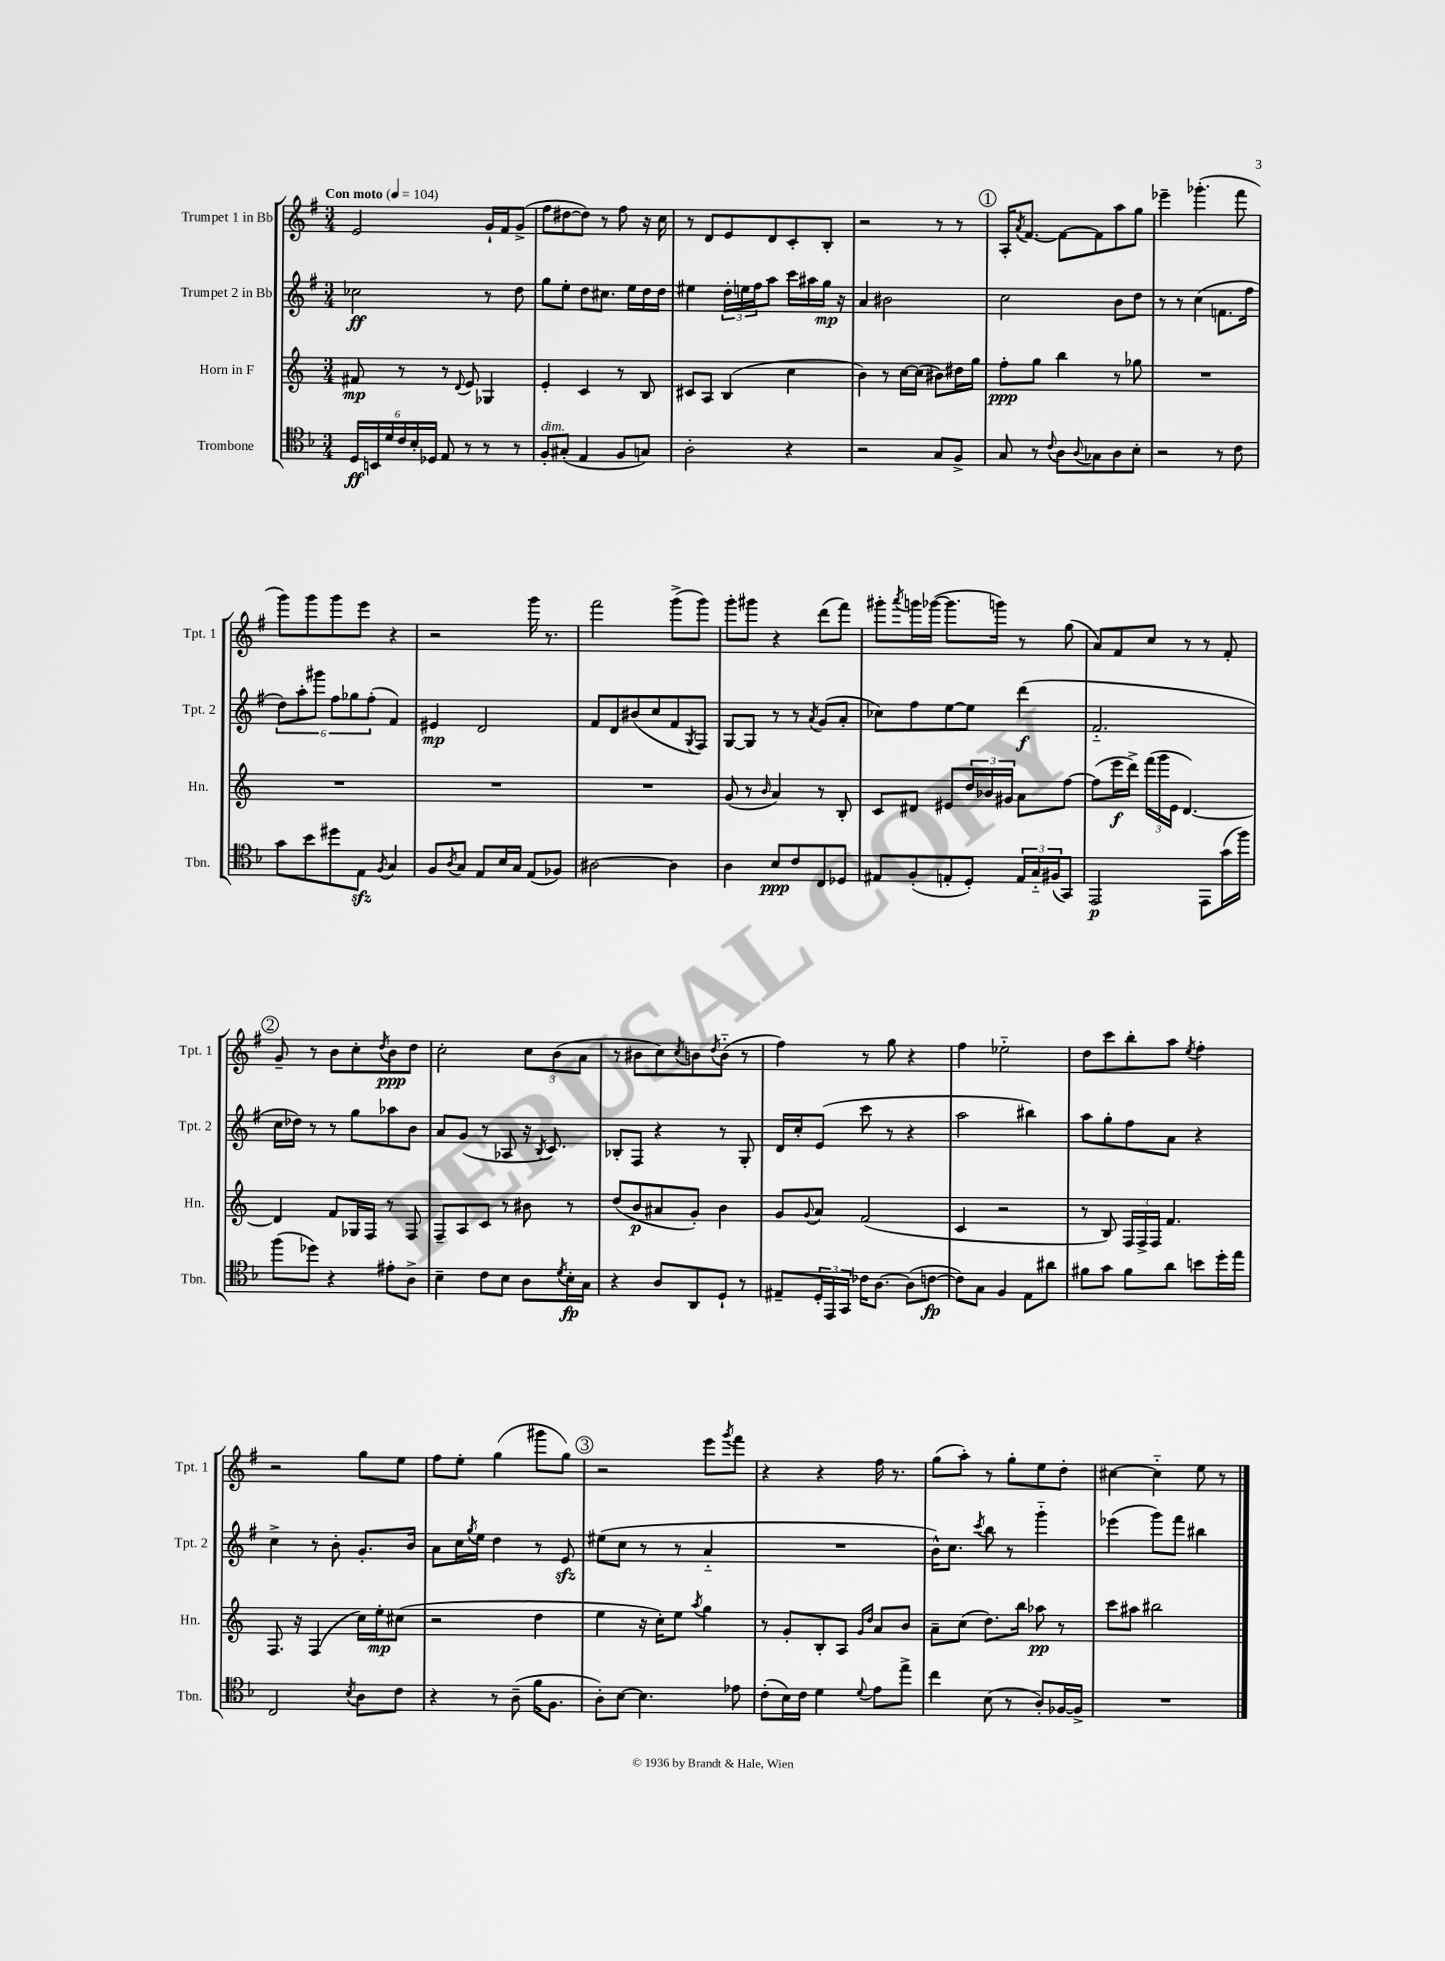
<<
\new StaffGroup <<
\new Staff = "s0" \with { instrumentName = "Trumpet 1 in Bb" shortInstrumentName = "Tpt. 1" } {
    \clef treble \key g \major \numericTimeSignature \time 3/4 \tempo "Con moto" 4 = 104
    e'2 g'16-! fis'16 g'8->( |
    fis''8 dis''8~ dis''8) r8 fis''8 r16 c''16 |
    r8 d'8 e'8 d'8 c'8-. b8-. |
    r2 r8 r8 |
    \mark \markup { \circle "1" } a16-. \acciaccatura { a'8 } fis'8.~ fis'8~ fis'8 a''8 g''8 |
    ees'''4-- ges'''4.-.( fis'''8 |
    g'''8) g'''8 g'''8 e'''8 r4 |
    r2 g'''16 r8. |
    fis'''2 g'''8->( g'''8) |
    g'''8-. gis'''8 r4 d'''8( fis'''8) |
    gis'''8-. \acciaccatura { a'''8 } g'''16 ges'''16~( ges'''8. g'''16) r8 g''8( |
    a'8) fis'8 c''8 r8 r8 fis'8-. |
    \mark \markup { \circle "2" } g'8-- r8 b'8 c''8-. \acciaccatura { d''8 } b'8\ppp d''8 |
    c''2-. \tuplet 3/2 { c''8 b'8( a'8 } |
    r8 bis'8 c''8) \acciaccatura { c''8 } b'8 \acciaccatura { d''8 } b'8-_( r8 |
    fis''4) r8 g''8 r4 |
    fis''4 ees''2-_ |
    d''8 c'''8 b''8-. a''8 \acciaccatura { e''8 } fis''4-. |
    r2 g''8 e''8 |
    fis''8 e''8-. g''4( gis'''8 g''8) |
    \mark \markup { \circle "3" } r2 e'''8 \acciaccatura { g'''8 } fis'''8 |
    r4 r4 fis''16 r8. |
    g''8( a''8-.) r8 g''8-. e''8 d''8-. |
    cis''4~ cis''4-_ e''8 r8 \bar "|." |
}
\new Staff = "s1" \with { instrumentName = "Trumpet 2 in Bb" shortInstrumentName = "Tpt. 2" } {
    \clef treble \key g \major \numericTimeSignature \time 3/4
    ces''2\ff r8 d''8 |
    g''8 e''8-. d''8 cis''8. e''16 d''16 d''16 |
    eis''4 \tuplet 3/2 { d''16-. e''16 fis''16 } a''8 c'''16 ais''16 g''16\mp r16 |
    a'4 bis'2 |
    \mark \markup { \circle "1" } c''2 b'8 d''8 |
    r8 r8 c''4( f'8. fis''16 |
    \tuplet 6/4 { d''8) a''8-. gis'''8 fis''8 ges''8 fis''8-.( } fis'4) |
    eis'4\mp d'2 |
    fis'8 d'8 bis'8( c''8 fis'8 \acciaccatura { g8 } fis8) |
    g8~ g8 r8 r8 \acciaccatura { a'8 } g'8( a'8-. |
    ces''8) fis''8 e''8~ e''8 d'''4\f( |
    fis'2.-_ |
    \mark \markup { \circle "2" } c''16 des''16) r8 r8 g''8 aes''8 b'8 |
    a'8 g'8( r8 aes8 r16 \acciaccatura { b8 } c'8.) |
    bes8-. fis8 r4 r8 g8-. |
    d'16 c''16-. e'8( c'''8 r8 r4 |
    a''2 bis''4) |
    a''8 g''8-. fis''8 a'8 r4 |
    c''4-> r8 b'8-. g'8.-. b'16 |
    a'8 c''16 \acciaccatura { g''8 } e''16 d''4 r8 e'8\sfz |
    \mark \markup { \circle "3" } eis''8( c''8 r8 r8 a'4-_ |
    R2. |
    b'16-^) c''8. \acciaccatura { c'''8 } b''8 r8 g'''4-_ |
    ees'''4( g'''8) fis'''8 bis''4 \bar "|." |
}
\new Staff = "s2" \with { instrumentName = "Horn in F" shortInstrumentName = "Hn." } {
    \clef treble \key c \major \numericTimeSignature \time 3/4
    fis'8\mp r8 r8 \appoggiatura { d'8 } e'8 ges4 |
    e'4-. c'4 r8 b8 |
    cis'8 a8 b4( c''4 |
    b'4) r8 c''16~ c''16( bis'8) dis''16 g''16 |
    \mark \markup { \circle "1" } f''8-.\ppp g''8 b''4 r8 ges''8 |
    R2. |
    R2. |
    R2. |
    R2. |
    g'8( r8 \grace { b'16 } a'4) r8 b8-. |
    c'8 dis'8 eis'8 \tuplet 3/2 { d''16 bes'16 gis'16 } a'8 f''8~ |
    f''8( e'''16\f d'''16->) \tuplet 3/2 { f'''16( g'''16 e'16 } d'4.~) |
    \mark \markup { \circle "2" } d'4 f'8 ges16 f16 r8 f8 |
    f8-- a8 c'8 r8 bis'8 r8 |
    d''8( b'8\p ais'8 g'8-.) b'4 |
    g'8 \appoggiatura { g'8 } a'8 f'2( |
    c'4 r2 |
    r8 b8) \tuplet 3/2 { f16 f16-> f16 } f'4. |
    f8. r16 f4( c''16) e''16-.\mp cis''8( |
    r2 d''4 |
    \mark \markup { \circle "3" } e''4 r16 c''16-.) e''8 \acciaccatura { a''8 } g''4 |
    r8 g'8-. b8-. a8 \grace { g'16 d''16 } a'8 b'8 |
    a'8-- c''8( d''8.) b''16 aes''8\pp r8 |
    c'''8 ais''8 bis''2 \bar "|." |
}
\new Staff = "s3" \with { instrumentName = "Trombone" shortInstrumentName = "Tbn." } {
    \clef tenor \key f \major \numericTimeSignature \time 3/4
    \tuplet 6/4 { d16\ff b,16 d'16 c'16 bes16-. des16 } e8 r8 r8 r8 |
    f8-.^\markup { \italic "dim." } gis8-.( e4 f8 g8) |
    a2-. r4 |
    r2 g8 f8-> |
    \mark \markup { \circle "1" } g8 r8 \appoggiatura { c'8 } a8 \appoggiatura { a8 } ges8 a8 bes8-. |
    r2 r8 c'8 |
    g'8 bes'8 dis''8 e8\sfz \acciaccatura { f8 } g4 |
    f8 \acciaccatura { a8 } g8 e8 bes16 g16 e8( fes8) |
    ais2~ ais4 |
    a4 bes8\ppp c'8 c8 des8 |
    eis8 f8-.( e8-. d8-.) \tuplet 3/2 { e16 g16-_ fis16( } g,8) |
    e,2\p e,8 g'16( f''16) |
    \mark \markup { \circle "2" } f''8( des''8) r4 eis'8-. a8-> |
    bes4-- c'8 bes8 a8 \acciaccatura { d'8 } bes16-.\fp g16 |
    r4 a8 a,8 d8-! r8 |
    eis8-- \tuplet 3/2 { d16-. e,16 g,16 } ces'16 a8.~ a8( c'8~\fp |
    c'8) g8 f4 e8 ais'8 |
    fis'8 g'8 fis'8 a'8 b'8 d''16-. e''16 |
    c2 \acciaccatura { bes8 } a8 c'8 |
    r4 r8 a8--( f'16 f8. |
    \mark \markup { \circle "3" } a8-.) bes8~ bes4. ees'8 |
    c'8-.( bes16) c'16 d'4 \appoggiatura { d'8 } e'8 e''8-> |
    c''4 bes8( r8 a8-.) fes16~ fes16-> |
    R2. \bar "|." |
}
>>
>>
\layout { \context { \Score \remove "Bar_number_engraver" } }
